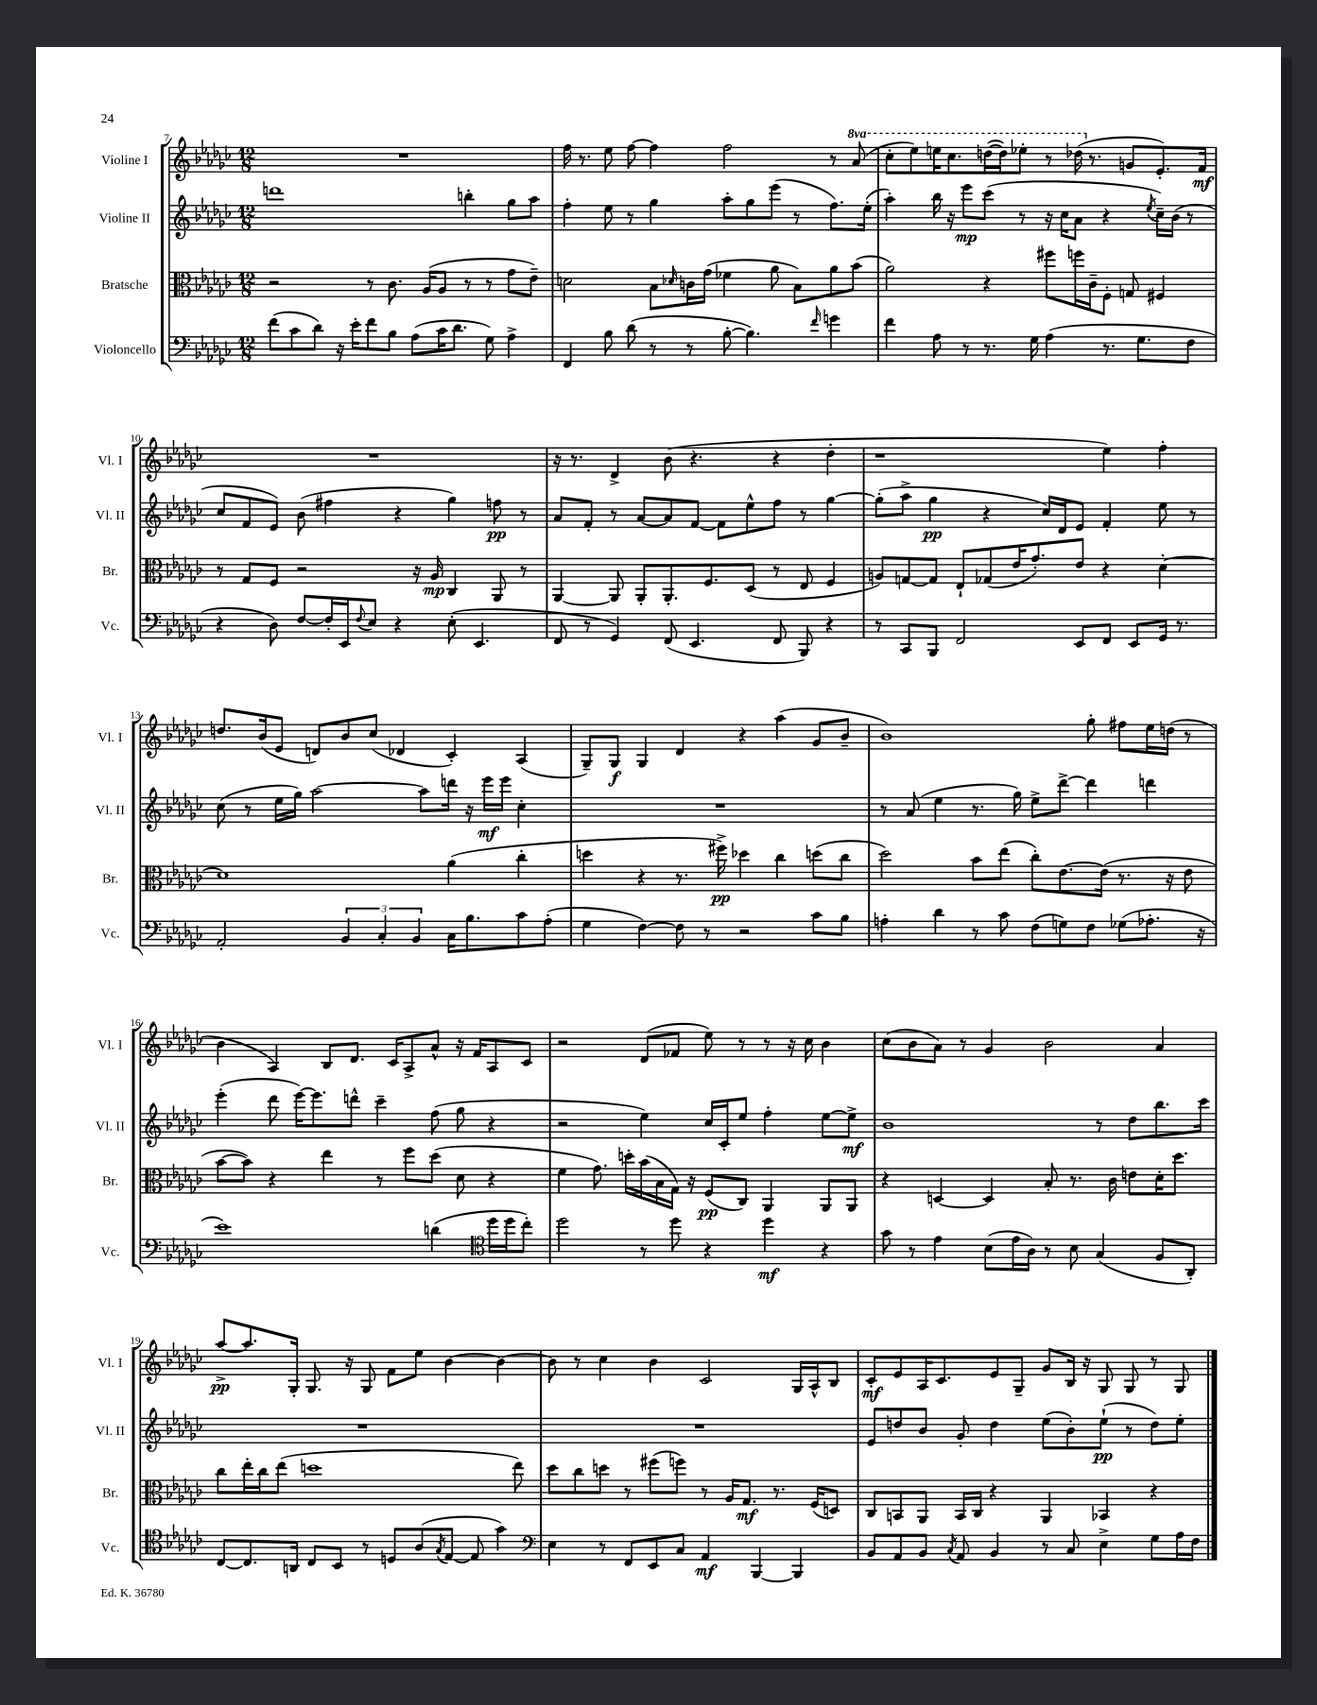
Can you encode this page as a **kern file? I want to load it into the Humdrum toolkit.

**kern	**dynam	**kern	**dynam	**kern	**dynam	**kern	**dynam
*part4	*part4	*part3	*part3	*part2	*part2	*part1	*part1
*staff4	*staff4	*staff3	*staff3	*staff2	*staff2	*staff1	*staff1
*I"Violoncello	*	*I"Bratsche	*	*I"Violine II	*	*I"Violine I	*
*I'Vc.	*	*I'Br.	*	*I'Vl. II	*	*I'Vl. I	*
*clefF4	*	*clefC3	*	*clefG2	*	*clefG2	*
*k[b-e-a-d-g-c-]	*	*k[b-e-a-d-g-c-]	*	*k[b-e-a-d-g-c-]	*	*k[b-e-a-d-g-c-]	*
*M12/8	*	*M12/8	*	*M12/8	*	*M12/8	*
=7	=7	=7	=7	=7	=7	=7	=7
(8f\L	.	2r	.	1dddn	.	1.r	.
8c-\	.	.	.	.	.	.	.
8d-\J)	.	.	.	.	.	.	.
16r	.	.	.	.	.	.	.
16e-'\KL	.	.	.	.	.	.	.
8f\	.	8r	.	.	.	.	.
8B-\J	.	8.c-\	.	.	.	.	.
(8A-\L	.	.	.	.	.	.	.
.	.	(16A-/KL	.	.	.	.	.
16c-\K	.	8A-/J	.	.	.	.	.
8.d-\J	.	.	.	.	.	.	.
.	.	8r	.	4bbn'\	.	.	.
8G-\)	.	8r	.	.	.	.	.
4A-^\	.	8g-\L	.	8gg-\L	.	.	.
.	.	8e-~\J)	.	8aa-\J	.	.	.
=8	=8	=8	=8	=8	=8	=8	=8
4FF/	.	2dn\	.	4ff'\	.	16ff\	.
.	.	.	.	.	.	8.r	.
8B-\	.	.	.	8ee-\	.	8ee-\	.
(8d-\	.	.	.	8r	.	[8ff\	.
8r	.	8B-\L	.	4gg-\	.	4ff\]	.
.	.	16qqd-X/	.	.	.	.	.
8r	.	16cn\L	.	.	.	.	.
.	.	(16g-\JJ	.	.	.	.	.
[8B-'\	.	4f-X\	.	8aa-'\L	.	2ff\	.
4.B-\])	.	.	.	8gg-\	.	.	.
.	.	8a-\	.	(8eee-\J	.	.	.
.	.	8B-\L)	.	8r	.	.	.
16qqf/	.	.	.	.	.	.	.
4gn\	.	8a-\	.	8.ff\L)	.	8r	.
*	*	*	*	*	*	*8va	*
.	.	(8b-\J	.	.	.	(8aa-/	.
.	.	.	.	(16ee-'\Jk	.	.	.
=9	=9	=9	=9	=9	=9	=9	=9
4f\	.	2a-\)	.	4aa-'\)	.	8ccc-'\L	.
.	.	.	.	.	.	8eee-\)	.
8A-\	.	.	.	16bb-\	.	16eeen\K	.
.	.	.	.	16r	.	8.ccc-\	.
8r	.	.	.	8eee-\L	mp	.	.
8.r	.	4r	.	(8ccc-\J	.	([16dddn\L	.
.	.	.	.	.	.	16ddd\J])	.
.	.	.	.	8r	.	8eee-X'\J	.
16G-\	.	.	.	.	.	.	.
(4A-\	.	8ff#X\L	.	16r	.	8r	.
.	.	.	.	16cc-\KL	.	.	.
.	.	16ffn\L	.	8a-\J	.	(16ddd-X\	.
*	*	*	*	*	*	*X8va	*
.	.	16c-~\J	.	.	.	8.r	.
8.r	.	8F'\J	.	4r	.	.	.
.	.	8Gn/	.	.	.	8gn/L	.
8.G-\L	.	.	.	.	.	.	.
.	.	.	.	8qee-/	.	.	.
.	.	4F#X/	.	16cc-~\LL)	.	8.e-'/)	.
.	.	.	.	(16b-\JJ	.	.	.
8F\J	.	.	.	8r	.	.	.
.	.	.	.	.	.	16f/Jk	mf
!!LO:LB:g=z
=10	=10	=10	=10	=10	=10	=10	=10
4r	.	8r	.	8cc-/L	.	1.r	.
.	.	8G-/L	.	8f/	.	.	.
8D-\)	.	8F/J	.	8e-/J)	.	.	.
[8F/L	.	2r	.	(8b-\	.	.	.
16F'/L]	.	.	.	4ff#X\	.	.	.
16EE-/J	.	.	.	.	.	.	.
8qqF/	.	.	.	.	.	.	.
8E-/J	.	.	.	.	.	.	.
4r	.	.	.	4r	.	.	.
.	.	16r	.	.	.	.	.
.	.	16A-/	mp	.	.	.	.
(8E-'\	.	4C-/	.	4gg-\)	.	.	.
4.EE-/	.	.	.	.	.	.	.
.	.	8AA-/	.	8ffn\	pp	.	.
.	.	8r	.	8r	.	.	.
=11	=11	=11	=11	=11	=11	=11	=11
8FF/	.	[4AA-/	.	8a-/L	.	16r	.
.	.	.	.	.	.	8.r	.
8r	.	.	.	8f'/J	.	.	.
4GG-/)	.	8AA-/]	.	8r	.	4d-^/	.
.	.	8AA-'/L	.	[8a-/L	.	.	.
(8FF/	.	8.AA-'/	.	8a-/]	.	(8b-\	.
4.EE-/	.	.	.	[8f/J	.	4.r	.
.	.	8.F/	.	.	.	.	.
.	.	.	.	8f\L]	.	.	.
.	.	(8D-/J	.	8ee-^^\	.	.	.
8FF/	.	8r	.	8ff\J	.	4r	.
8BBB-/)	.	8E-/	.	8r	.	.	.
4r	.	4F/	.	[4gg-\	.	4dd-'\	.
=12	=12	=12	=12	=12	=12	=12	=12
8r	.	8An/L)	.	(8gg-'\L]	.	1r	.
8CC-/L	.	[8Gn/	.	8aa-^\J	.	.	.
8BBB-/J	.	8G/J]	.	4gg-\	pp	.	.
2FF/	.	8E-`/L	.	.	.	.	.
.	.	(8G-X/	.	4r	.	.	.
.	.	16e-/K	.	.	.	.	.
.	.	8.g-'/)	.	.	.	.	.
.	.	.	.	16cc-/LL)	.	.	.
.	.	.	.	16d-/J	.	.	.
8EE-/L	.	8e-/J	.	8e-/J	.	.	.
8FF/J	.	4r	.	4f'/	.	4ee-\)	.
8EE-/L	.	.	.	.	.	.	.
16GG-/Jk	.	[4d-'\	.	8ee-\	.	4ff'\	.
8.r	.	.	.	.	.	.	.
.	.	.	.	8r	.	.	.
!!LO:LB:g=z
=13	=13	=13	=13	=13	=13	=13	=13
2AA-'/	.	1d-]	.	(8cc-\	.	8.ddn/L	.
.	.	.	.	8r	.	.	.
.	.	.	.	.	.	(16b-/k	.
.	.	.	.	16ee-\LL	.	8e-/J	.
.	.	.	.	16gg-\JJ)	.	.	.
.	.	.	.	[2aa-\	.	8dn/L)	.
6BB-/	.	.	.	.	.	8b-/	.
.	.	.	.	.	.	(8cc-/J	.
6C-'/	.	.	.	.	.	.	.
.	.	.	.	.	.	4d-X/	.
6BB-/	.	.	.	.	.	.	.
.	.	.	.	8aa-\L]	.	.	.
16C-\KL	.	(4a-\	.	16dddn\Jk	.	4c-'/)	.
8.B-\	.	.	.	16r	.	.	.
.	.	.	.	16eee-\LL	mf	.	.
.	.	.	.	16eee-\JJ	.	.	.
8c-\	.	4cc-'\	.	4cc-'\	.	(4A-/	.
(8A-'\J	.	.	.	.	.	.	.
=14	=14	=14	=14	=14	=14	=14	=14
4G-\	.	4ddn\	.	1.r	.	8G-~/L)	.
.	.	.	.	.	.	8G-/J	f
[4F\)	.	4r	.	.	.	4G-/	.
8F\]	.	8.r	.	.	.	4d-/	.
8r	.	.	.	.	.	.	.
.	.	16ff#X^\)	pp	.	.	.	.
2r	.	4dd-X\	.	.	.	4r	.
.	.	4cc-\	.	.	.	(4aa-\	.
8c-\L	.	(8ddn\L	.	.	.	8g-/L	.
8B-\J	.	8cc-\J	.	.	.	8b-~/J	.
=15	=15	=15	=15	=15	=15	=15	=15
4An'\	.	2dd-\)	.	8r	.	1b-)	.
.	.	.	.	(8a-/	.	.	.
4d-\	.	.	.	4ee-\	.	.	.
8r	.	8b-\L	.	8.r	.	.	.
8c-\	.	(8ee-\J	.	.	.	.	.
.	.	.	.	16gg-\)	.	.	.
(8F\L	.	8cc-'\L)	.	8ee-^\L	.	.	.
8Gn\)	.	[8.e-\	.	[8ddd-^\J	.	.	.
8F\J	.	.	.	4ddd-\]	.	8gg-'\	.
.	.	(16e-\Jk]	.	.	.	.	.
(8G-X\L	.	8.r	.	.	.	8ff#X\L	.
8.A-X'\J	.	.	.	4dddn\	.	16ee-\L	.
.	.	16r	.	.	.	(16ddn\JJ	.
.	.	8e-\	.	.	.	8r	.
16r	.	.	.	.	.	.	.
!!LO:LB:g=z
=16	=16	=16	=16	=16	=16	=16	=16
1e-)	.	[8b-\L	.	(4eee-'\	.	4b-\	.
.	.	8b-\J])	.	.	.	.	.
.	.	4r	.	8ddd-\	.	4A-/)	.
.	.	.	.	[16eee-\KL)	.	.	.
.	.	.	.	8.eee-\]	.	.	.
.	.	4ee-\	.	.	.	8B-/L	.
.	.	.	.	8dddn^^\J	.	8.d-/J	.
.	.	8r	.	4ccc-~\	.	.	.
.	.	.	.	.	.	16c-/KL	.
.	.	8ff\L	.	.	.	8A-^/	.
(4dn\	.	(8dd-\J	.	(8ff\	.	8a-^^/J	.
.	.	8d-\	.	8gg-\	.	16r	.
.	.	.	.	.	.	16f/KL	.
*clefC4	*	*	*	*	*	*	*
16dd-\LL	.	4r	.	4r	.	8A-/	.
16dd-\J	.	.	.	.	.	.	.
8cc-'\J)	.	.	.	.	.	8c-/J	.
=17	=17	=17	=17	=17	=17	=17	=17
2dd-\	.	4f\	.	2r	.	2r	.
.	.	8.g-\)	.	.	.	.	.
.	.	16ddn'\LL	.	.	.	.	.
8r	.	(16b-\	.	4ee-\)	.	(8d-/L	.
.	.	16B-\	.	.	.	.	.
8dd-\	.	16G-\JJ)	.	.	.	8f-X/J	.
.	.	16r	.	.	.	.	.
4r	.	(8F/L	pp	16cc-/LL	.	8ee-\)	.
.	.	.	.	16c-'/J	.	.	.
.	.	8C-/J)	.	8ee-/J	.	8r	.
4dd-\	mf	4AA-/	.	4ff'\	.	8r	.
.	.	.	.	.	.	16r	.
.	.	.	.	.	.	16cc-\	.
4r	.	8AA-/L	.	[8ee-\L	.	4b-\	.
.	.	8AA-/J	.	8ee-^\J]	mf	.	.
=18	=18	=18	=18	=18	=18	=18	=18
8g-\	.	4r	.	1b-	.	(8cc-\L	.
8r	.	.	.	.	.	8b-\	.
4e-\	.	[4Dn/	.	.	.	8a-\J)	.
.	.	.	.	.	.	8r	.
(8B-\L	.	4D/]	.	.	.	4g-/	.
16e-\L	.	.	.	.	.	.	.
16A-\JJ)	.	.	.	.	.	.	.
8r	.	8B-'/	.	.	.	2b-\	.
8B-\	.	8.r	.	.	.	.	.
(4G-/	.	.	.	8r	.	.	.
.	.	16c-\	.	.	.	.	.
.	.	8en\L	.	8dd-\L	.	.	.
8F/L	.	16d-'\K	.	8.bb-\	.	4a-/	.
.	.	8.dd-\J	.	.	.	.	.
8AA-'/J)	.	.	.	.	.	.	.
.	.	.	.	16ccc-\Jk	.	.	.
!!LO:LB:g=z
=19	=19	=19	=19	=19	=19	=19	=19
[8C-/L	.	8cc-\L	.	1.r	.	[8aa-^/L	pp
8.C-/]	.	16ee-'\L	.	.	.	8.aa-/]	.
.	.	16cc-\J	.	.	.	.	.
.	.	(8ee-\J	.	.	.	.	.
16AAn/Jk	.	.	.	.	.	16G-'/Jk	.
8C-/L	.	1ddn	.	.	.	8.G-/	.
8BB-/J	.	.	.	.	.	.	.
.	.	.	.	.	.	16r	.
8r	.	.	.	.	.	8G-/	.
8Dn/L	.	.	.	.	.	8f\L	.
(8A-/	.	.	.	.	.	8ee-\J	.
8qG-/	.	.	.	.	.	.	.
[8E-/J	.	.	.	.	.	[4b-\	.
8E-/]	.	.	.	.	.	.	.
4g-\)	.	.	.	.	.	4b-\_	.
.	.	8ee-\)	.	.	.	.	.
=20	=20	=20	=20	=20	=20	=20	=20
*clefF4	*	*	*	*	*	*	*
4E-\	.	8dd-\L	.	1.r	.	8b-\]	.
.	.	8cc-\	.	.	.	8r	.
8r	.	8ddn\J	.	.	.	4cc-\	.
8FF/L	.	8r	.	.	.	.	.
8EE-/	.	(8ff#X\L	.	.	.	4b-\	.
8C-/J	.	8ffn\J)	.	.	.	.	.
4AA-/	mf	8r	.	.	.	2c-/	.
.	.	16A-/KL	.	.	.	.	.
.	.	8.G-/J	mf	.	.	.	.
[4BBB-/	.	.	.	.	.	.	.
.	.	8.r	.	.	.	.	.
4BBB-/]	.	.	.	.	.	16G-/LL	.
.	.	(16F/KL	.	.	.	16A-^^/J	.
.	.	8Dn/J)	.	.	.	8B-/J	.
=21	=21	=21	=21	=21	=21	=21	=21
8BB-/L	.	8C-/L	.	8e-/L	.	8c-'/L	mf
8AA-/	.	8BBn/	.	8ddn/	.	8e-/	.
8BB-/J	.	8AA-/J	.	8b-/J	.	16A-/K	.
.	.	.	.	.	.	8.c-/	.
8qC-/	.	.	.	.	.	.	.
8AA-/	.	16BB/LL	.	8g-'/	.	.	.
.	.	16C-/JJ	.	.	.	.	.
4BB-/	.	4r	.	4dd\	.	8e-/	.
.	.	.	.	.	.	8G-~/J	.
8r	.	4AA-/	.	(8ee-\L	.	8g-/L	.
8C-/	.	.	.	8b-'\)	.	16B-/Jk	.
.	.	.	.	.	.	16r	.
4E-^\	.	4BB-X/	.	(8ee-`\J	pp	8G-/	.
.	.	.	.	8r	.	8G-/	.
8G-\L	.	4r	.	8dd\L)	.	8r	.
16A-\L	.	.	.	8ee-'\J	.	8G-/	.
16F\JJ	.	.	.	.	.	.	.
==	==	==	==	==	==	==	==
*-	*-	*-	*-	*-	*-	*-	*-
